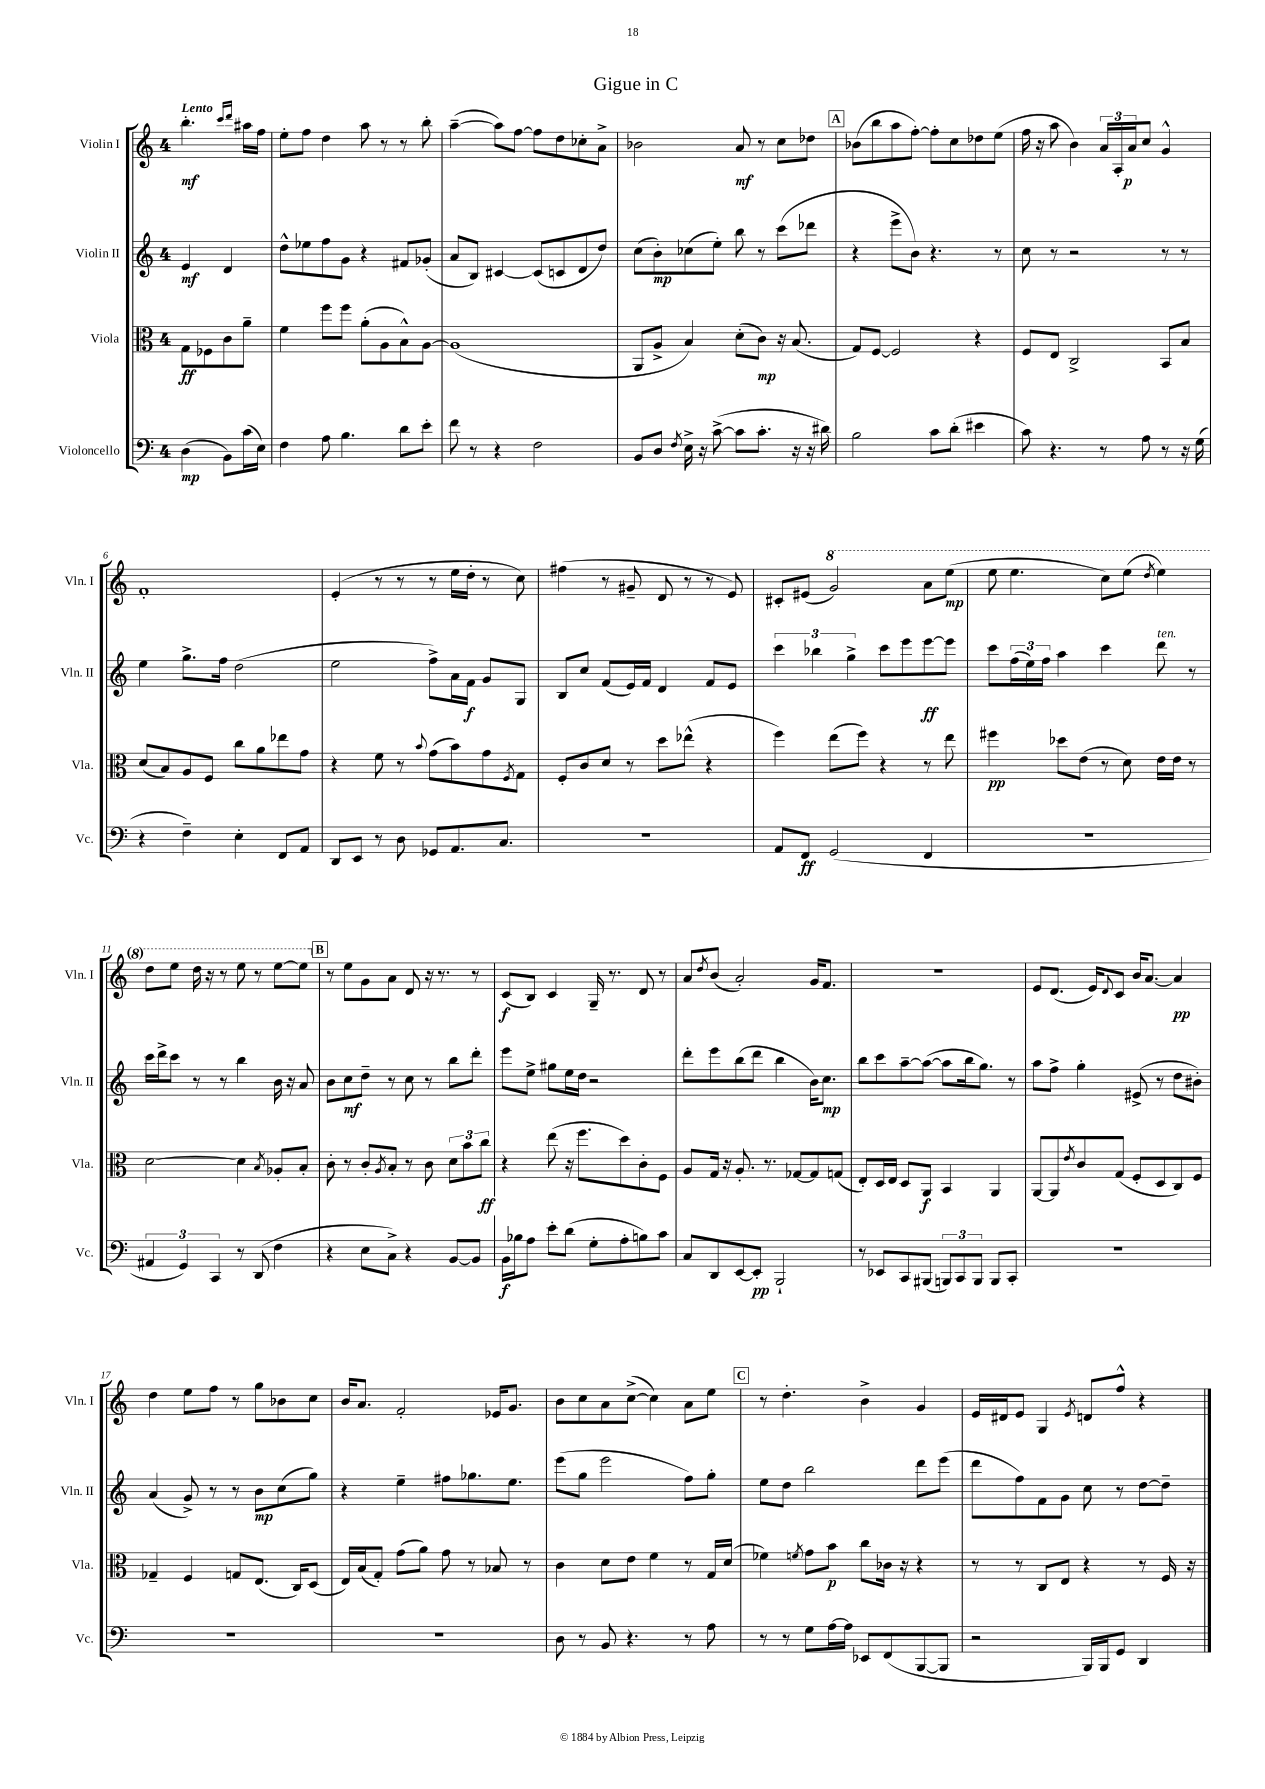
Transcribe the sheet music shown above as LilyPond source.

\header { title = "Gigue in C" }
<<
\new StaffGroup <<
\new Staff = "s0" \with { instrumentName = "Violin I" shortInstrumentName = "Vln. I" } {
    \clef treble \key c \major \once \override Staff.TimeSignature.style = #'single-digit \time 4/4 \partial 2 \tempo "Lento"
    b''4.-.\mf \grace { c'''16 d'''16 } ais''16 f''16 |
    e''8-. f''8 d''4 a''8 r8 r8 b''8-. |
    a''4~--( a''8) f''8~ f''8 d''8 ces''8-. a'8-> |
    bes'2 a'8\mf r8 c''8 des''8 |
    \mark \markup { \box "A" } bes'8( b''8 a''8 f''8~-.) f''8-. c''8 des''8 e''8( |
    f''16 r16 a''8 b'4) \tuplet 3/2 { a'16 a16-. a'16\p } c''8 g'4-^ |
    f'1-. |
    e'4-.( r8 r8 r8 e''16 d''16-. r8 c''8) |
    fis''4( r8 gis'8-- d'8 r8 r8 e'8) |
    cis'8-. eis'8( \ottava #1 g''2) a''8 e'''8\mp( |
    e'''8 e'''4. c'''8) e'''8( \acciaccatura { d'''8 } e'''4) |
    d'''8 e'''8 d'''16 r16 r8 e'''8 r8 e'''8~ e'''8 \ottava #0 |
    \mark \markup { \box "B" } r8 e''8 g'8 a'8 d'8 r16 r8. r8 |
    c'8\f( b8) c'4 g16-- r8. d'8 r8 |
    a'8 \acciaccatura { d''8 } b'8( a'2-.) g'16 f'8. |
    r1 |
    e'8 d'8.( e'16) \appoggiatura { d'8 } c'8 b'16 a'8.~ a'4\pp |
    d''4 e''8 f''8 r8 g''8 bes'8 c''8 |
    b'16 a'8. f'2-. ees'16 g'8. |
    b'8 c''8 a'8 c''8~->( c''4) a'8 e''8 |
    \mark \markup { \box "C" } r8 d''4.-. b'4-> g'4 |
    e'16 dis'16 e'8 g4 \acciaccatura { e'8 } d'8 f''8-^ r4 \bar "|." |
}
\new Staff = "s1" \with { instrumentName = "Violin II" shortInstrumentName = "Vln. II" } {
    \clef treble \key c \major \once \override Staff.TimeSignature.style = #'single-digit \time 4/4 \partial 2
    e'4\mf d'4 |
    d''8-^ ees''8 f''8 g'8 r4 fis'8 ges'8-.( |
    a'8 b8) cis'4~ cis'8( c'8 d'8 d''8) |
    c''8( b'8-.\mp) ces''8( e''8-.) b''8 r8 c'''8( des'''8 |
    \mark \markup { \box "A" } r4 e'''8-> b'8) r4. r8 |
    c''8 r8 r2 r8 r8 |
    e''4 g''8.-> f''16 d''2( |
    e''2 f''8->) a'16 f'16\f g'8 g8 |
    b8 c''8 f'8( e'16) f'16 d'4 f'8 e'8 |
    \tuplet 3/2 { c'''4 bes''4 g''4-> } c'''8 e'''8 e'''8~\ff e'''8 |
    c'''8 \tuplet 3/2 { f''16( e''16) f''16 } a''4 c'''4 d'''8^\markup { \italic "ten." } r8 |
    c'''16 d'''16-> c'''8 r8 r8 b''4 b'16 r16 a'8 |
    \mark \markup { \box "B" } b'8 c''8\mf d''8-- r8 c''8 r8 b''8 d'''8-. |
    e'''8 e''8-> gis''8 e''16 d''16 r2 |
    d'''8-. e'''8 b''8( d'''8 b''4 b'16) c''8.\mp |
    b''8 c'''8 a''8~-- a''8~( a''8 b''16 g''8.) r8 |
    a''8 f''8-> g''4-. eis'8->( r8 d''8 bis'8-.) |
    a'4( g'8->) r8 r8 b'8\mp c''8( g''8) |
    r4 e''4-- fis''8 ges''8. e''8. |
    e'''8( g''8 e'''2 f''8) g''8-. |
    \mark \markup { \box "C" } e''8 d''8 b''2 d'''8 e'''8( |
    d'''8 f''8) f'8 g'8 c''8 r8 d''8~ d''8-- \bar "|." |
}
\new Staff = "s2" \with { instrumentName = "Viola" shortInstrumentName = "Vla." } {
    \clef alto \key c \major \once \override Staff.TimeSignature.style = #'single-digit \time 4/4 \partial 2
    g8\ff fes8 c'8 a'8-- |
    f'4 f''8 f''8 a'8-.( a8 b8-^) a8~ |
    a1( |
    a,8 a8-> b4) d'8-.( c'8\mp) r16 b8.( |
    \mark \markup { \box "A" } g8) f8~ f2 r4 |
    f8 e8 c2-> b,8 b8 |
    d'8( b8) a8 f8 c''8 a'8 ees''8 g'8 |
    r4 f'8 r8 \appoggiatura { b'8 } g'8( b'8) g'8 \acciaccatura { f8 } g8 |
    f8-. c'8 d'8 r8 d''8 ees''8-^( r4 |
    f''4) e''8( f''8) r4 r8 e''8 |
    fis''4\pp des''8 e'8( r8 d'8) e'16 e'16 r8 |
    d'2~ d'4 \acciaccatura { b8 } aes8-. b8-. |
    \mark \markup { \box "B" } c'8-. r8 c'8-. \acciaccatura { a8 } b8-. r8 c'8 \tuplet 3/2 { d'8 b'8 c''8\ff } |
    r4 e''8( r16 f''8. d''8) c'8-. f8 |
    a8 g16 r16 a8.-. r8. ges8~ ges8 g8( |
    e8-.) d16 e16 d8 a,8\f b,4 a,4 |
    a,8~ a,8 \acciaccatura { e'8 } c'8 g8( f8-. d8 c8) f8 |
    ges4-- f4 g8 e8.( c16) d8( |
    e16) b16( g8-.) g'8( a'8) g'8 r8 bes8 r8 |
    c'4 d'8 e'8 f'4 r8 g16 d'16( |
    \mark \markup { \box "C" } fes'4) \acciaccatura { f'8 } g'8 b'8\p c''8 ces'16 r16 r4 |
    r8 r8 c8 e8 r4 r8 f16 r16 \bar "|." |
}
\new Staff = "s3" \with { instrumentName = "Violoncello" shortInstrumentName = "Vc." } {
    \clef bass \key c \major \once \override Staff.TimeSignature.style = #'single-digit \time 4/4 \partial 2
    d4\mp( b,8) c'16( e16) |
    f4 a8 b4. d'8 e'8-. |
    f'8 r8 r4 f2 |
    b,8 d8 \acciaccatura { f8 } e16-> r16 c'8~->( c'8 c'8.-. r16 r16 dis'16) |
    \mark \markup { \box "A" } b2 c'8 d'8-.( eis'4 |
    c'8) r4. r8 a8 r8 r16 g16( |
    r4 f4--) e4-. f,8 a,8 |
    d,8 e,8 r8 d8 ges,8 a,8. c8. |
    R1 |
    a,8 f,8\ff g,2( f,4 |
    R1 |
    \tuplet 3/2 { ais,4 g,4) c,4 } r8 d,8( f4 |
    \mark \markup { \box "B" } r4 e8 c8->) r4 b,8~ b,8 |
    b,16\f bes16 a8 e'8-. d'8( g8-. a8-. b8) c'8 |
    c8 d,8 e,8~ e,8-.\pp b,,2-! |
    r8 ees,8 c,8 bis,,8( \tuplet 3/2 { b,,8) c,8 b,,8 } b,,8 c,8-. |
    R1 |
    R1 |
    R1 |
    d8 r8 b,8 r4. r8 a8 |
    \mark \markup { \box "C" } r8 r8 g8 a16~ a16 ees,8 f,8( b,,8~ b,,8 |
    r2 b,,16) b,,16 g,8 d,4 \bar "|." |
}
>>
>>
